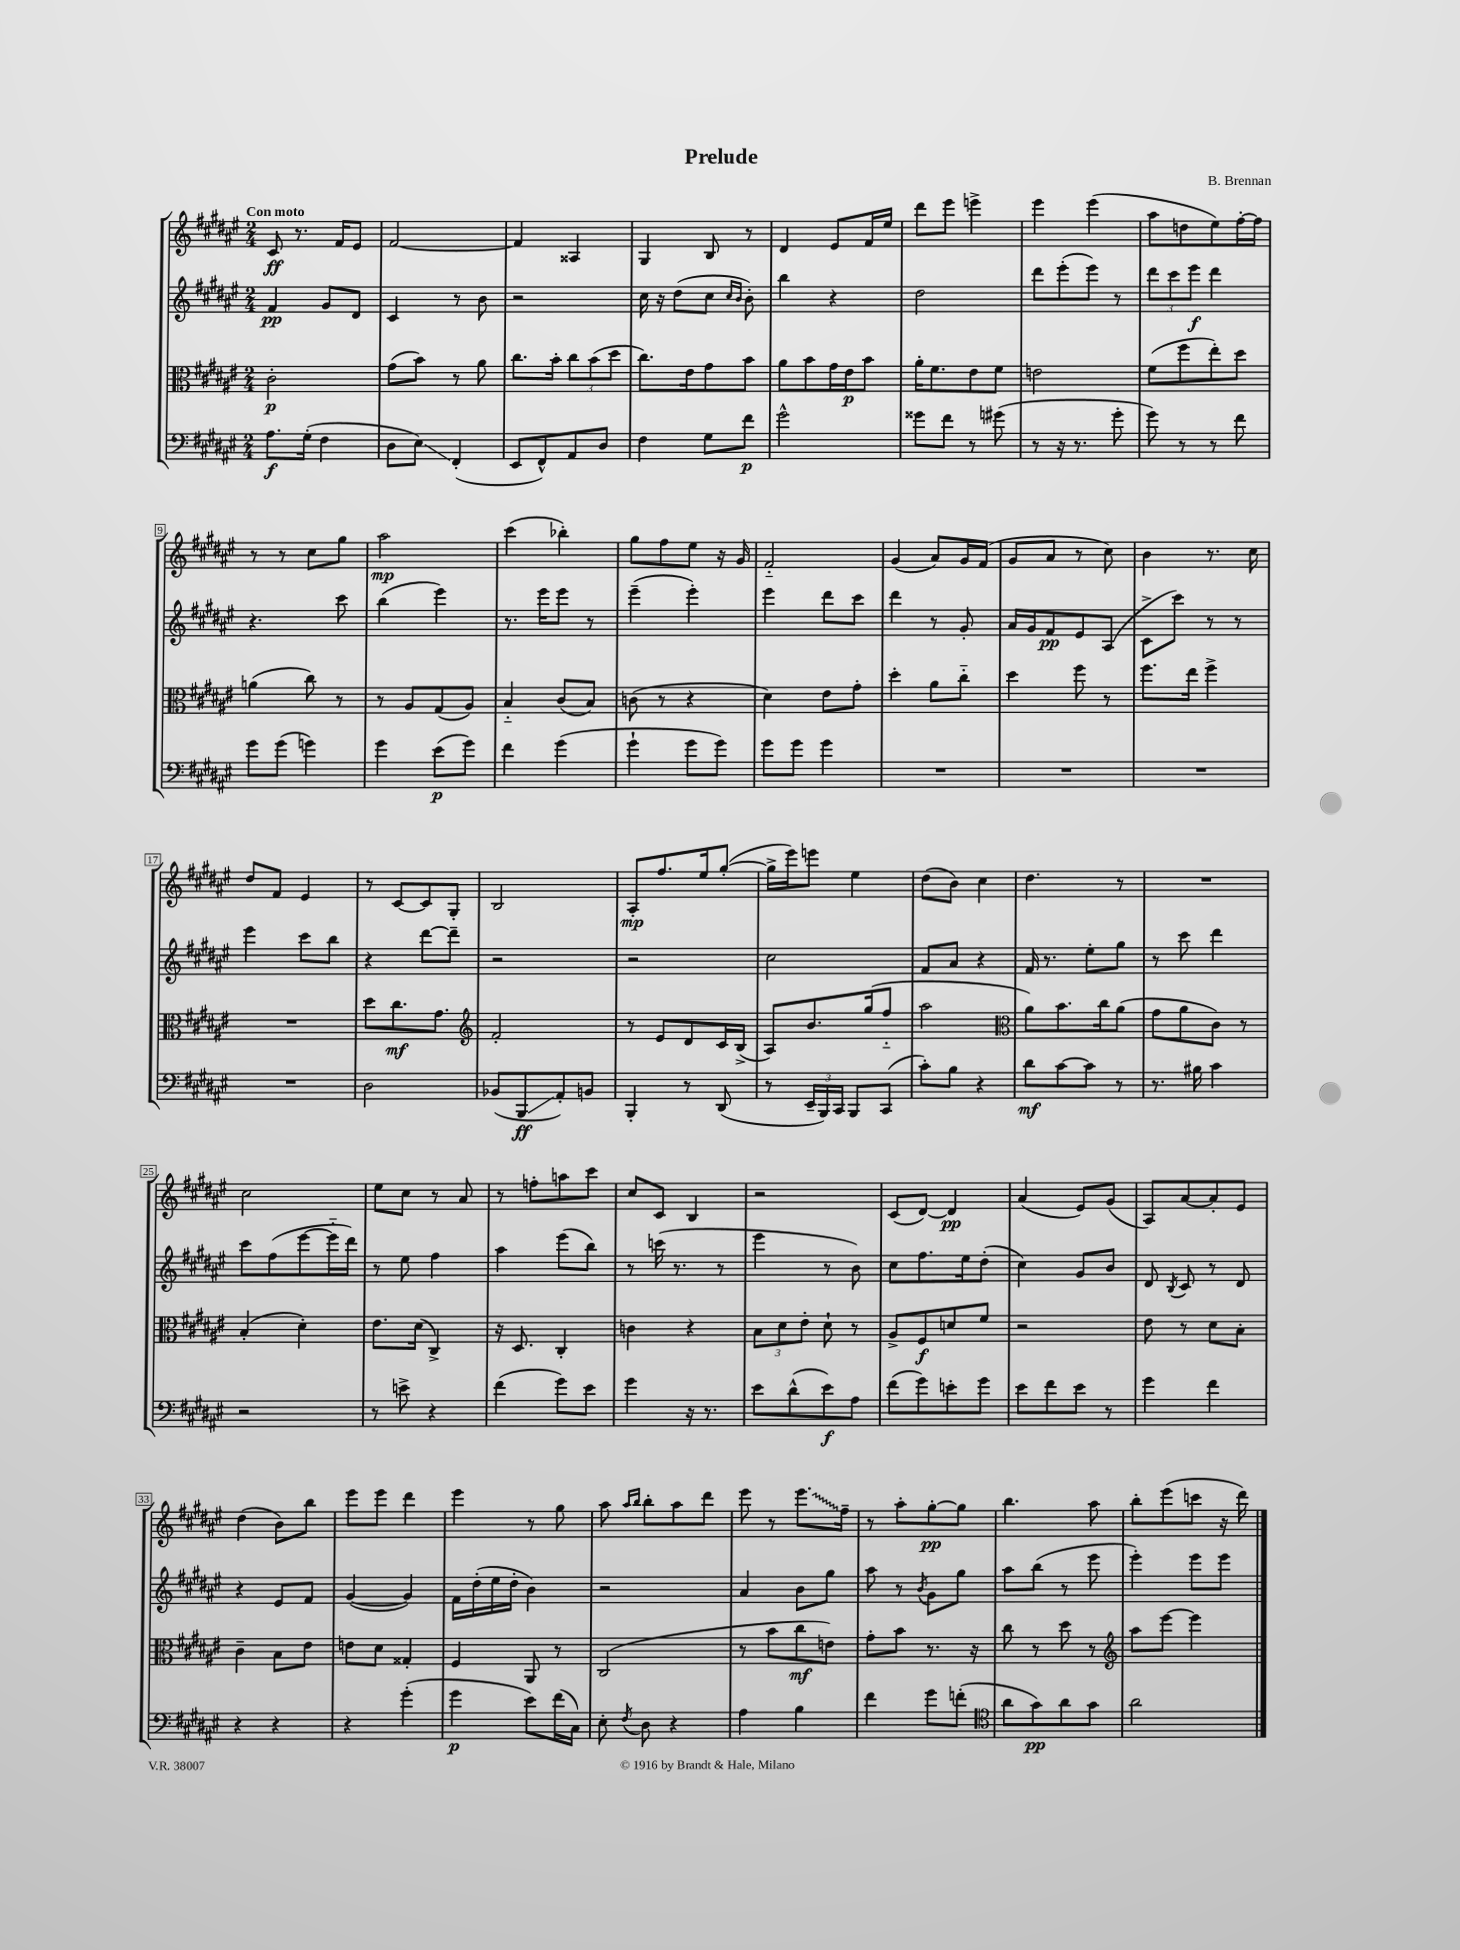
\header { title = "Prelude" composer = "B. Brennan" }
<<
\new StaffGroup <<
\new Staff = "s0" {
    \clef treble \key fis \major \numericTimeSignature \time 2/4 \tempo "Con moto"
    \autoBeamOff cis'8\ff r8. fis'16[ eis'8] |
    fis'2~ |
    fis'4 aisis4 |
    gis4 b8 r8 |
    dis'4 eis'8[ fis'16 eis''16] |
    dis'''8[ eis'''8] e'''4-> |
    eis'''4 eis'''4( |
    ais''8[ d''8 eis''8) fis''16~-. fis''16] |
    r8 r8 cis''8[ gis''8] |
    ais''2\mp |
    cis'''4( bes''4-.) |
    gis''8[ fis''8 eis''8] r16 gis'16 |
    fis'2-_ |
    gis'4( ais'8[) gis'16 fis'16]( |
    gis'8[ ais'8] r8 cis''8) |
    b'4 r8. cis''16 |
    dis''8[ fis'8] eis'4 |
    r8 cis'8[~ cis'8 gis8]-. |
    b2 |
    ais8[-.\mp fis''8. eis''16 gis''8]~-.( |
    gis''16[-> eis'''16) e'''8] eis''4 |
    dis''8[( b'8]) cis''4 |
    dis''4. r8 |
    R2 |
    cis''2 |
    eis''8[ cis''8] r8 ais'8 |
    r8 f''8[-. a''8 cis'''8] |
    cis''8[ cis'8] b4 |
    r2 |
    cis'8[( dis'8]~) dis'4\pp |
    ais'4( eis'8[) gis'8]( |
    ais8[) ais'8~ ais'8-. eis'8] |
    dis''4( b'8[) b''8] |
    eis'''8[ eis'''8] dis'''4 |
    eis'''4 r8 gis''8 |
    ais''8 \grace { ais''16[ b''16] } b''8[-. ais''8 dis'''8] |
    eis'''8 r8 \once \override Glissando.style = #'zigzag eis'''8.[\glissando fis''16]-- |
    r8 ais''8[-. gis''8~-.\pp gis''8] |
    b''4. ais''8 |
    b''8[-. eis'''8( c'''8] r16 dis'''16) \bar "|." |
}
\new Staff = "s1" {
    \clef treble \key fis \major \numericTimeSignature \time 2/4
    \autoBeamOff fis'4\pp gis'8[ dis'8] |
    cis'4 r8 b'8 |
    r2 |
    cis''16 r16 dis''8[( cis''8] \grace { cis''16[ b'16] } b'8-.) |
    b''4 r4 |
    dis''2 |
    dis'''8[ eis'''8-.( eis'''8]) r8 |
    \tuplet 3/2 { dis'''8[ cis'''8 eis'''8]\f } dis'''4 |
    r4. cis'''8 |
    b''4( eis'''4) |
    r8. eis'''16[ eis'''8] r8 |
    eis'''4--( eis'''4-.) |
    eis'''4 dis'''8[ cis'''8] |
    dis'''4 r8 gis'8-. |
    ais'16[ gis'16 fis'8\pp eis'8 ais8]( |
    cis'8[-> cis'''8]) r8 r8 |
    eis'''4 cis'''8[ b''8] |
    r4 dis'''8[~ dis'''8]-- |
    r2 |
    r2 |
    cis''2 |
    fis'8[ ais'8] r4 |
    fis'16 r8. eis''8[-. gis''8] |
    r8 cis'''8 dis'''4 |
    cis'''8[ fis''8( eis'''8~ eis'''16-_ dis'''16]) |
    r8 eis''8 fis''4 |
    ais''4 eis'''8[( b''8]) |
    r8 c'''16( r8. r8 |
    eis'''4 r8 b'8) |
    cis''8[ fis''8. eis''16 dis''8]-.( |
    cis''4) gis'8[ b'8] |
    dis'8 \acciaccatura { b8 } cis'8 r8 dis'8 |
    r4 eis'8[ fis'8] |
    gis'4~( gis'4) |
    fis'16[ dis''16-.( eis''16 dis''16]-. b'4) |
    r2 |
    ais'4 b'8[ gis''8] |
    ais''8 r8 \acciaccatura { b'8 } gis'8[ gis''8] |
    ais''8[ b''8]( r8 eis'''8 |
    eis'''4-.) eis'''8[ eis'''8] \bar "|." |
}
\new Staff = "s2" {
    \clef alto \key fis \major \numericTimeSignature \time 2/4
    \autoBeamOff cis'2-.\p |
    gis'8[( b'8]) r8 ais'8 |
    cis''8.[ b'16]-. \tuplet 3/2 { cis''8[ b'8( dis''8] } |
    cis''8.[) eis'16 gis'8 b'8] |
    ais'8[ b'8 gis'16 eis'16\p b'8] |
    ais'16[-. fis'8. eis'8 fis'8] |
    e'2 |
    fis'8[( fis''8 eis''8-.) dis''8] |
    a'4( cis''8) r8 |
    r8 ais8[ gis8( ais8]) |
    b4-_ cis'8[( b8]) |
    c'8( r8 r4 |
    dis'4) eis'8[ gis'8]-. |
    dis''4-. ais'8[ cis''8]-_ |
    dis''4 fis''8 r8 |
    fis''8.[ eis''16] fis''4-> |
    R2 |
    dis''8[ cis''8.\mf gis'8.] |
    \clef treble fis'2-. |
    r8 eis'8[ dis'8 cis'16 b16]->( |
    ais8[) b'8. gis''16( fis''8]-_ |
    ais''2 |
    \clef alto ais'8[) b'8. cis''16 ais'8]( |
    gis'8[ ais'8 cis'8]) r8 |
    b4-.( dis'4-.) |
    eis'8.[ dis'16]( cis4->) |
    r16 dis8. cis4-. |
    c'4 r4 |
    \tuplet 3/2 { b8[ dis'8 eis'8]-. } dis'8-! r8 |
    ais8[-> fis8\f d'8 fis'8] |
    r2 |
    eis'8 r8 dis'8[ b8]-. |
    cis'4-- b8[ eis'8] |
    e'8[ dis'8] gisis4-. |
    fis4 ais,8 r8 |
    cis2( |
    r8 b'8[ cis''8\mf e'8]) |
    gis'8[-. b'8] r8. r16 |
    cis''8 r8 dis''8 r8 |
    \clef treble ais''8[ eis'''8]~ eis'''4 \bar "|." |
}
\new Staff = "s3" {
    \clef bass \key fis \major \numericTimeSignature \time 2/4
    \autoBeamOff ais8.[\f gis16]-.( fis4 |
    dis8[ eis8]\glissando) fis,4-.( |
    eis,8[ fis,8-^) ais,8 dis8] |
    fis4 gis8[ fis'8]\p |
    gis'2-^ |
    gisis'8[ fis'8] r8 gis'8( |
    r8 r16 r8. gis'8-. |
    gis'8) r8 r8 fis'8 |
    gis'8[ gis'8]( g'4) |
    gis'4 eis'8[\p( gis'8]) |
    fis'4 gis'4( |
    gis'4-! gis'8[ gis'8]) |
    gis'8[ gis'8] gis'4 |
    R2 |
    R2 |
    R2 |
    R2 |
    dis2 |
    bes,8[( b,,8\glissando\ff ais,8-.) b,8] |
    b,,4-. r8 dis,8( |
    r8 \tuplet 3/2 { eis,16[-- b,,16) cis,16] } b,,8[ cis,8]( |
    cis'8[-.) b8] r4 |
    dis'8[\mf cis'8~ cis'8] r8 |
    r8. bis16 cis'4 |
    r2 |
    r8 e'8-> r4 |
    fis'4( gis'8[) eis'8] |
    gis'4 r16 r8. |
    eis'8[ dis'8-^( eis'8\f) ais8] |
    fis'8[( gis'8) e'8-. gis'8] |
    eis'8[ fis'8 eis'8] r8 |
    gis'4 fis'4 |
    r4 r4 |
    r4 gis'4-.( |
    gis'4\p eis'8[) fis'16( cis16]) |
    eis8-. \acciaccatura { fis8 } dis8 r4 |
    ais4 b4 |
    fis'4 gis'8[ f'8]-.( |
    \clef tenor ais'8[ gis'8\pp) ais'8 gis'8] |
    ais'2 \bar "|." |
}
>>
>>
\layout { \context { \Score \override BarNumber.stencil = #(make-stencil-boxer 0.1 0.3 ly:text-interface::print) } }
